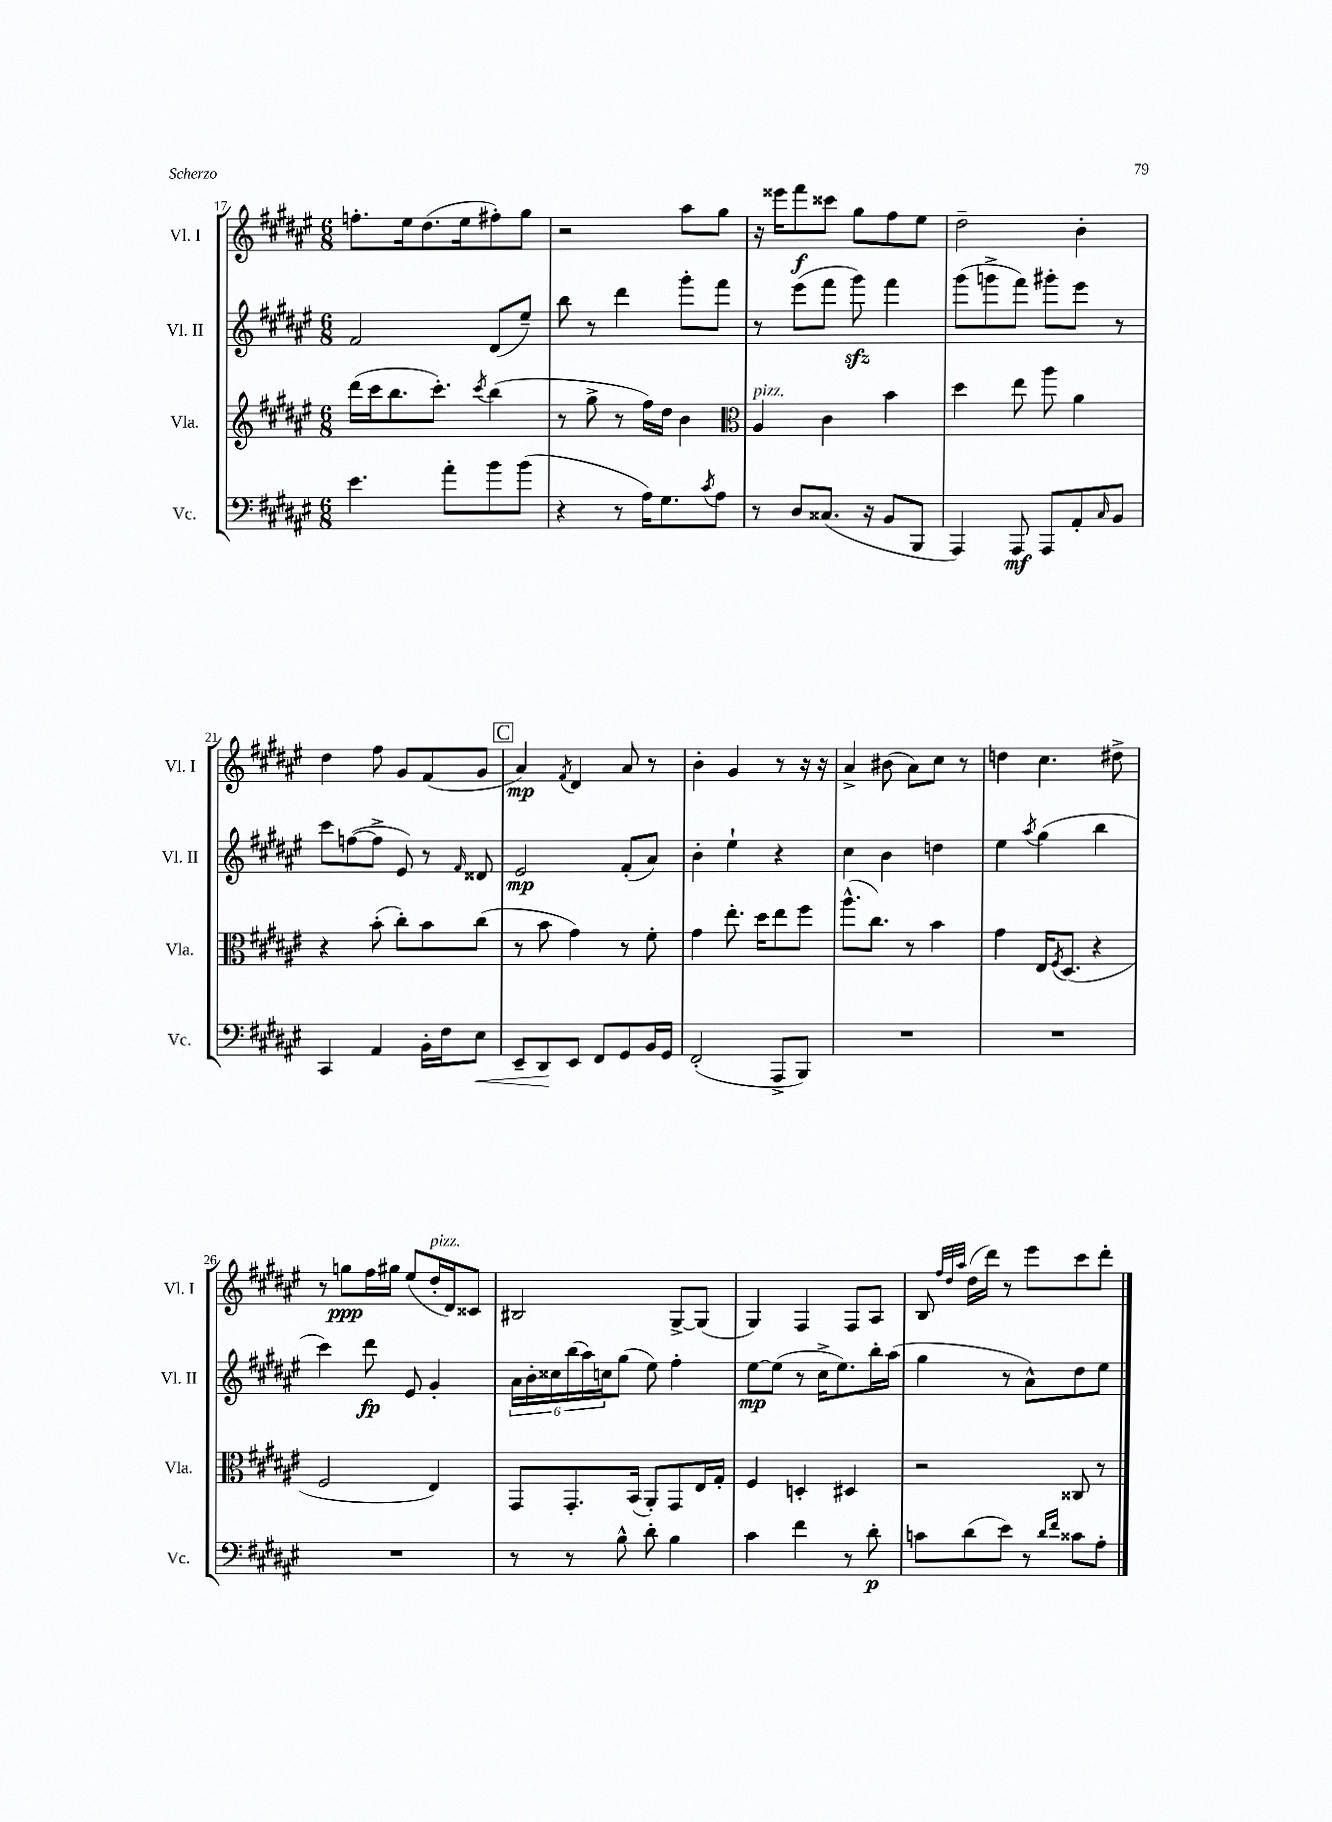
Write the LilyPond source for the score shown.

<<
\new StaffGroup <<
\new Staff = "s0" \with { instrumentName = "Vl. I" shortInstrumentName = "Vl. I" } {
    \clef treble \key fis \major \numericTimeSignature \time 6/8
    f''8.-. eis''16 dis''8.( eis''16 fis''8-.) gis''8 |
    r2 ais''8 gis''8 |
    r16 eisis'''16 fis'''8\f cisis'''8 gis''8 fis''8 eis''8 |
    dis''2-- b'4-. |
    dis''4 fis''8 gis'8 fis'8( gis'8 |
    \mark \markup { \box "C" } ais'4\mp) \acciaccatura { fis'8 } dis'4 ais'8 r8 |
    b'4-. gis'4 r8 r16 r16 |
    ais'4-> bis'8( ais'8) cis''8 r8 |
    d''4 cis''4. dis''8-> |
    r8 g''8\ppp fis''16 gis''16 eis''8( dis''16-.^\markup { \italic "pizz." } dis'16) cisis'8 |
    bis2 gis8~-> gis8( |
    gis4) fis4 fis8 ais8 |
    b8 \grace { fis''32 dis''32 ais''32 } dis''16( dis'''16) r8 eis'''8 cis'''8 dis'''8-. \bar "|." |
}
\new Staff = "s1" \with { instrumentName = "Vl. II" shortInstrumentName = "Vl. II" } {
    \clef treble \key fis \major \numericTimeSignature \time 6/8
    fis'2 dis'8( eis''8--) |
    b''8 r8 dis'''4 gis'''8-. fis'''8 |
    r8 eis'''8( fis'''8 gis'''8\sfz) fis'''4 |
    gis'''8( g'''8-> fis'''8) gis'''8-. eis'''8 r8 |
    cis'''8 f''8~( f''8-> eis'8) r8 \grace { fis'16 } disis'8 |
    \mark \markup { \box "C" } eis'2\mp fis'8-.( ais'8) |
    b'4-. eis''4-! r4 |
    cis''4 b'4 d''4 |
    eis''4 \acciaccatura { ais''8 } gis''4( b''4 |
    cis'''4) dis'''8\fp eis'8 gis'4-. |
    \tuplet 6/4 { ais'16 b'16-. cisis''16 b''16( ais''16) c''16 } gis''8( eis''8) fis''4-. |
    eis''8~\mp eis''8( r8 cis''16-> eis''8.) b''16-. ais''16( |
    gis''4 r8 ais'8-^) dis''8 eis''8 \bar "|." |
}
\new Staff = "s2" \with { instrumentName = "Vla." shortInstrumentName = "Vla." } {
    \clef treble \key fis \major \numericTimeSignature \time 6/8
    dis'''16( cis'''16 b''8. cis'''8.-.) \acciaccatura { cis'''8 } b''4( |
    r8 gis''8-> r8 fis''16) dis''16 b'4 |
    \clef alto ais4^\markup { \italic "pizz." } cis'4 b'4 |
    dis''4 eis''8 ais''8 ais'4 |
    r4 b'8-.( cis''8-.) b'8 cis''8( |
    \mark \markup { \box "C" } r8 b'8 gis'4) r8 fis'8-. |
    gis'4 eis''8.-. dis''16 eis''8 fis''8 |
    ais''8.-^( cis''8.) r8 b'4 |
    gis'4 eis16 \acciaccatura { fis8 } dis8.( r4 |
    fis2 eis4) |
    gis,8 gis,8.-. b,16( ais,8-.) gis,8 eis16 gis16-. |
    fis4 d4-. dis4 |
    r2 cisis8 r8 \bar "|." |
}
\new Staff = "s3" \with { instrumentName = "Vc." shortInstrumentName = "Vc." } {
    \clef bass \key fis \major \numericTimeSignature \time 6/8
    eis'4. ais'8-. b'8 b'8( |
    r4 r8 ais16) gis8. \acciaccatura { cis'8 } ais8 |
    r8 dis8 cisis8.( r16 b,8 b,,8 |
    ais,,4) ais,,8\mf ais,,8 ais,8-. \grace { cis16 } b,8 |
    cis,4 ais,4 b,16-. fis16 eis8\< |
    \mark \markup { \box "C" } eis,8-- dis,8\! eis,8 fis,8 gis,8 b,16 gis,16 |
    fis,2-.( ais,,8-> b,,8) |
    R2. |
    R2. |
    R2. |
    r8 r8 b8-^ dis'8-. b4 |
    cis'4 fis'4 r8 dis'8-.\p |
    c'8 dis'8( eis'8) r8 \grace { dis'16 fis'16 } cisis'8 ais8-. \bar "|." |
}
>>
>>
\layout { \context { \Score currentBarNumber = #17 } }
